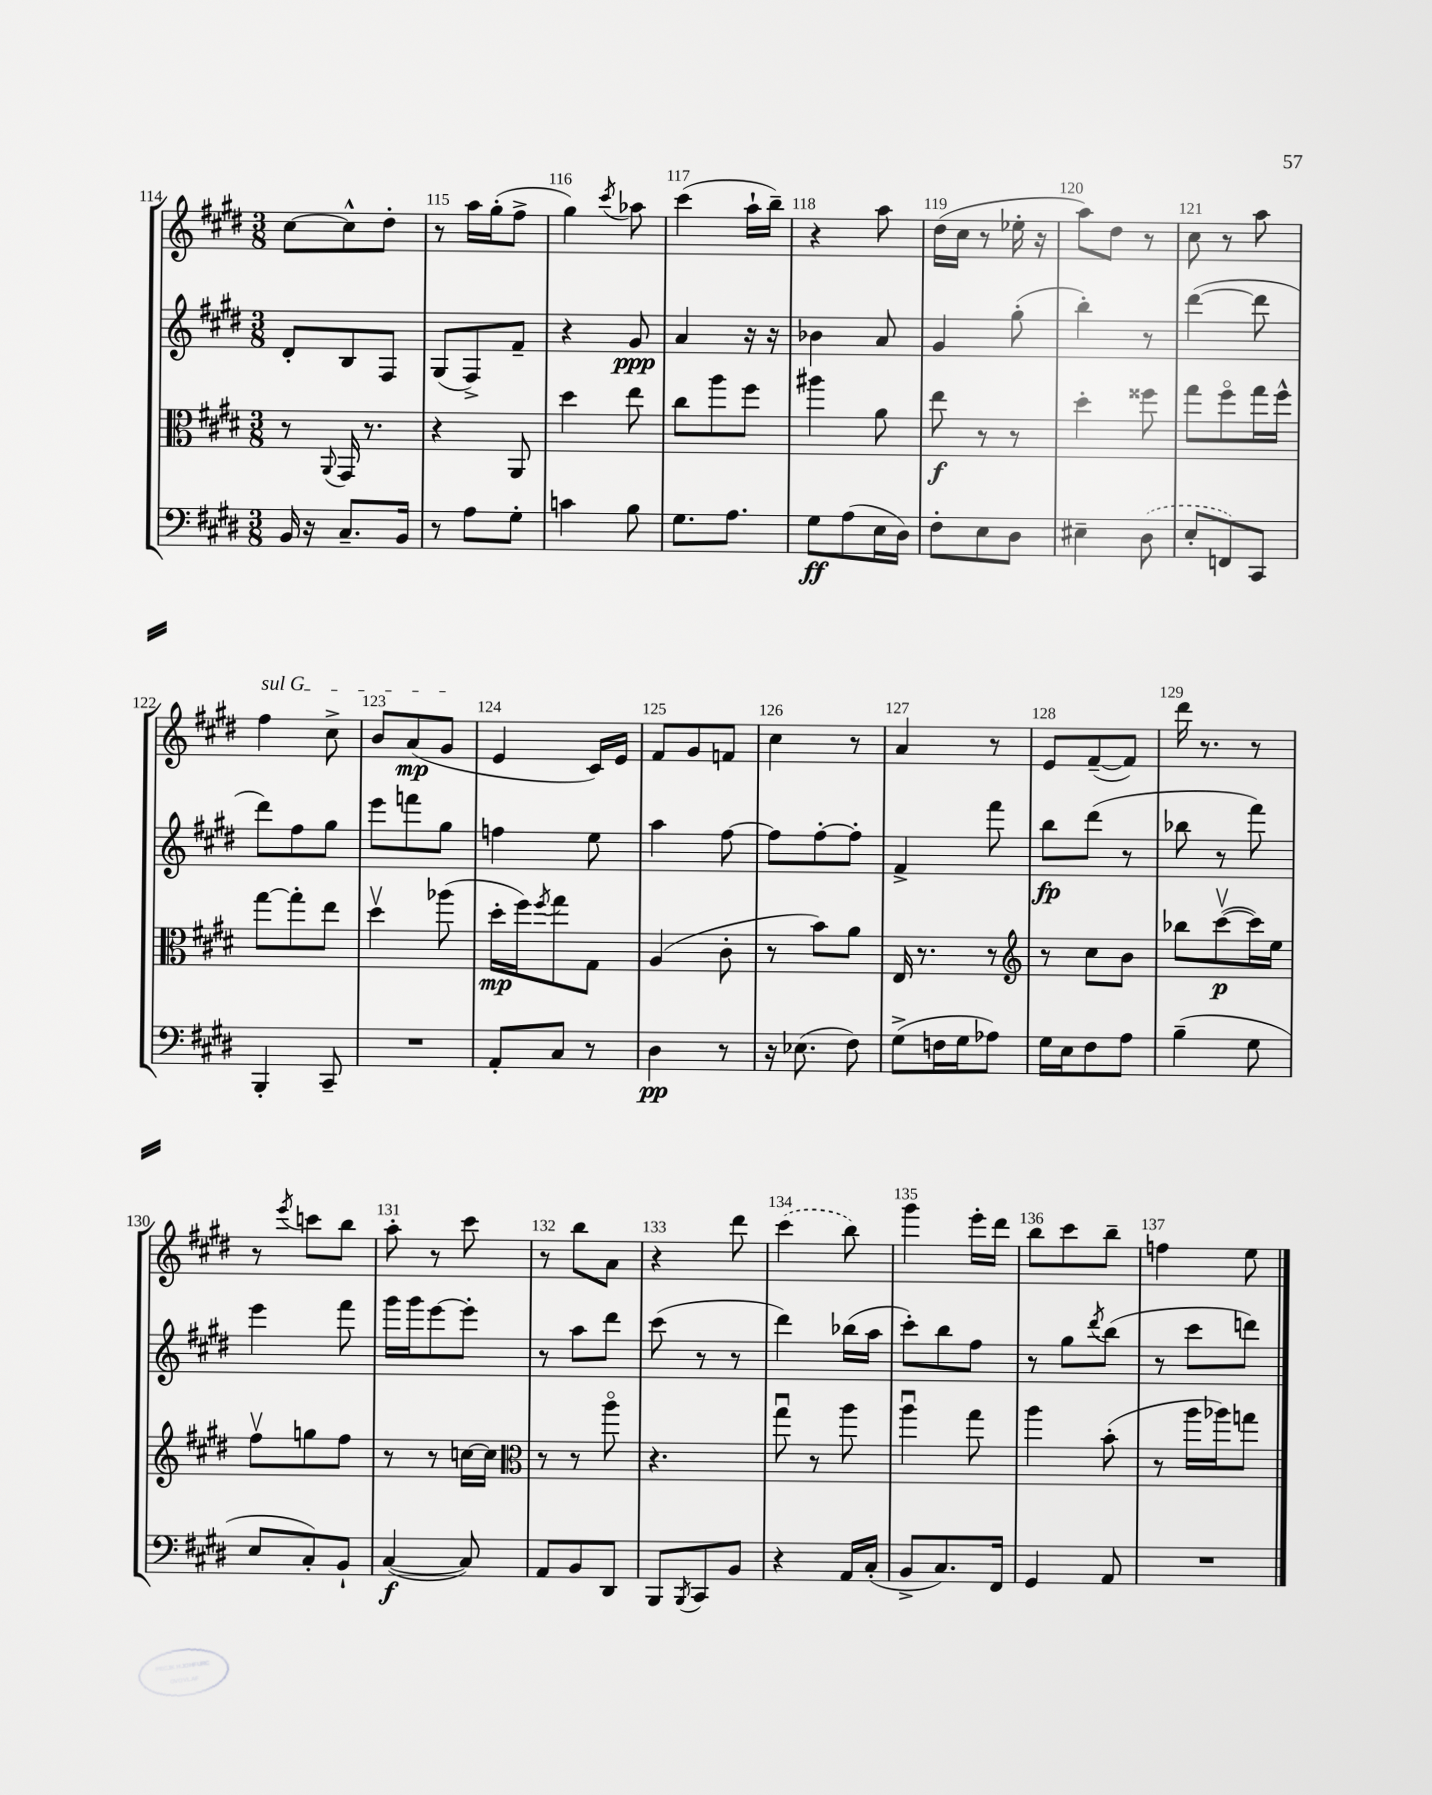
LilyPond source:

<<
\new StaffGroup <<
\new Staff = "s0" {
    \clef treble \key e \major \numericTimeSignature \time 3/8
    cis''8~ cis''8-^ dis''8-. |
    r8 a''16 gis''16-.( fis''8-> |
    gis''4) \acciaccatura { cis'''8 } aes''8 |
    cis'''4( a''16-! b''16--) |
    r4 a''8 |
    dis''16( cis''16 r8 ees''16-. r16 |
    a''8) dis''8 r8 |
    cis''8 r8 a''8 |
    \once \override TextSpanner.bound-details.left.text = \markup { \italic "sul G" } fis''4\startTextSpan cis''8-> |
    b'8 a'8\mp( gis'8\stopTextSpan |
    e'4 cis'16) e'16 |
    fis'8 gis'8 f'8 |
    cis''4 r8 |
    a'4 r8 |
    e'8 fis'8~--( fis'8) |
    dis'''16 r8. r8 |
    r8 \acciaccatura { e'''8 } c'''8 b''8 |
    a''8-. r8 cis'''8 |
    r8 b''8 a'8 |
    r4 dis'''8 |
    \once \slurDashed cis'''4( b''8) |
    gis'''4 e'''16-. dis'''16 |
    b''8 cis'''8 b''8-- |
    f''4 e''8 \bar "|." |
}
\new Staff = "s1" {
    \clef treble \key e \major \numericTimeSignature \time 3/8
    dis'8-. b8 fis8 |
    gis8( fis8->) fis'8-- |
    r4 gis'8\ppp |
    a'4 r16 r16 |
    bes'4 a'8 |
    gis'4 gis''8-.( |
    b''4-.) r8 |
    dis'''4~( dis'''8 |
    dis'''8) fis''8 gis''8 |
    e'''8 f'''8 gis''8 |
    f''4 e''8 |
    a''4 fis''8~ |
    fis''8 fis''8~-. fis''8-. |
    fis'4-> fis'''8 |
    b''8\fp dis'''8( r8 |
    bes''8 r8 fis'''8) |
    e'''4 fis'''8 |
    gis'''16 gis'''16 e'''8~ e'''8-. |
    r8 a''8 dis'''8 |
    cis'''8( r8 r8 |
    dis'''4) bes''16( a''16 |
    cis'''8-.) b''8 fis''8 |
    r8 gis''8 \acciaccatura { dis'''8 } b''8( |
    r8 cis'''8 d'''8) \bar "|." |
}
\new Staff = "s2" {
    \clef alto \key e \major \numericTimeSignature \time 3/8
    r8 \appoggiatura { a,8 } gis,16 r8. |
    r4 a,8 |
    dis''4 e''8 |
    cis''8 a''8 fis''8 |
    ais''4 a'8 |
    e''8\f r8 r8 |
    dis''4-. fisis''8 |
    gis''8 fis''8\flageolet gis''16 fis''16-^ |
    gis''8~ gis''8-. e''8 |
    dis''4\upbow aes''8( |
    dis''16-.\mp fis''16) \acciaccatura { fis''8 } gis''8 gis8 |
    a4( cis'8-. |
    r8 b'8) a'8 |
    e16 r8. r8 |
    \clef treble r8 cis''8 b'8 |
    bes''8 cis'''8~\upbow\p( cis'''16) e''16 |
    fis''8\upbow g''8 fis''8 |
    r8 r8 c''16~ c''16 |
    \clef alto r8 r8 a''8\flageolet |
    r4. |
    gis''8\downbow r8 a''8 |
    a''4\downbow gis''8 |
    a''4 b'8-.( |
    r8 a''16 aes''16) g''8 \bar "|." |
}
\new Staff = "s3" {
    \clef bass \key e \major \numericTimeSignature \time 3/8
    b,16 r16 cis8.-- b,16 |
    r8 a8 gis8-. |
    c'4 b8 |
    gis8. a8. |
    gis8\ff a8( e16 dis16) |
    fis8-. e8 dis8 |
    eis4-- \once \slurDashed dis8( |
    e8-. f,8) cis,8 |
    b,,4-. cis,8-- |
    R4. |
    a,8-. cis8 r8 |
    dis4\pp r8 |
    r16 ees8.( fis8) |
    gis8->( f16 gis16 aes8) |
    gis16 e16 fis8 a8 |
    b4--( gis8 |
    e8 cis8-.) b,8-! |
    cis4~\f( cis8) |
    a,8 b,8 dis,8 |
    b,,8 \acciaccatura { b,,8 } cis,8 b,8 |
    r4 a,16 cis16-.( |
    b,8-> cis8.) fis,16 |
    gis,4 a,8 |
    R4. \bar "|." |
}
>>
>>
\layout { \context { \Score currentBarNumber = #114 \override BarNumber.break-visibility = ##(#f #t #t) barNumberVisibility = #all-bar-numbers-visible } }
